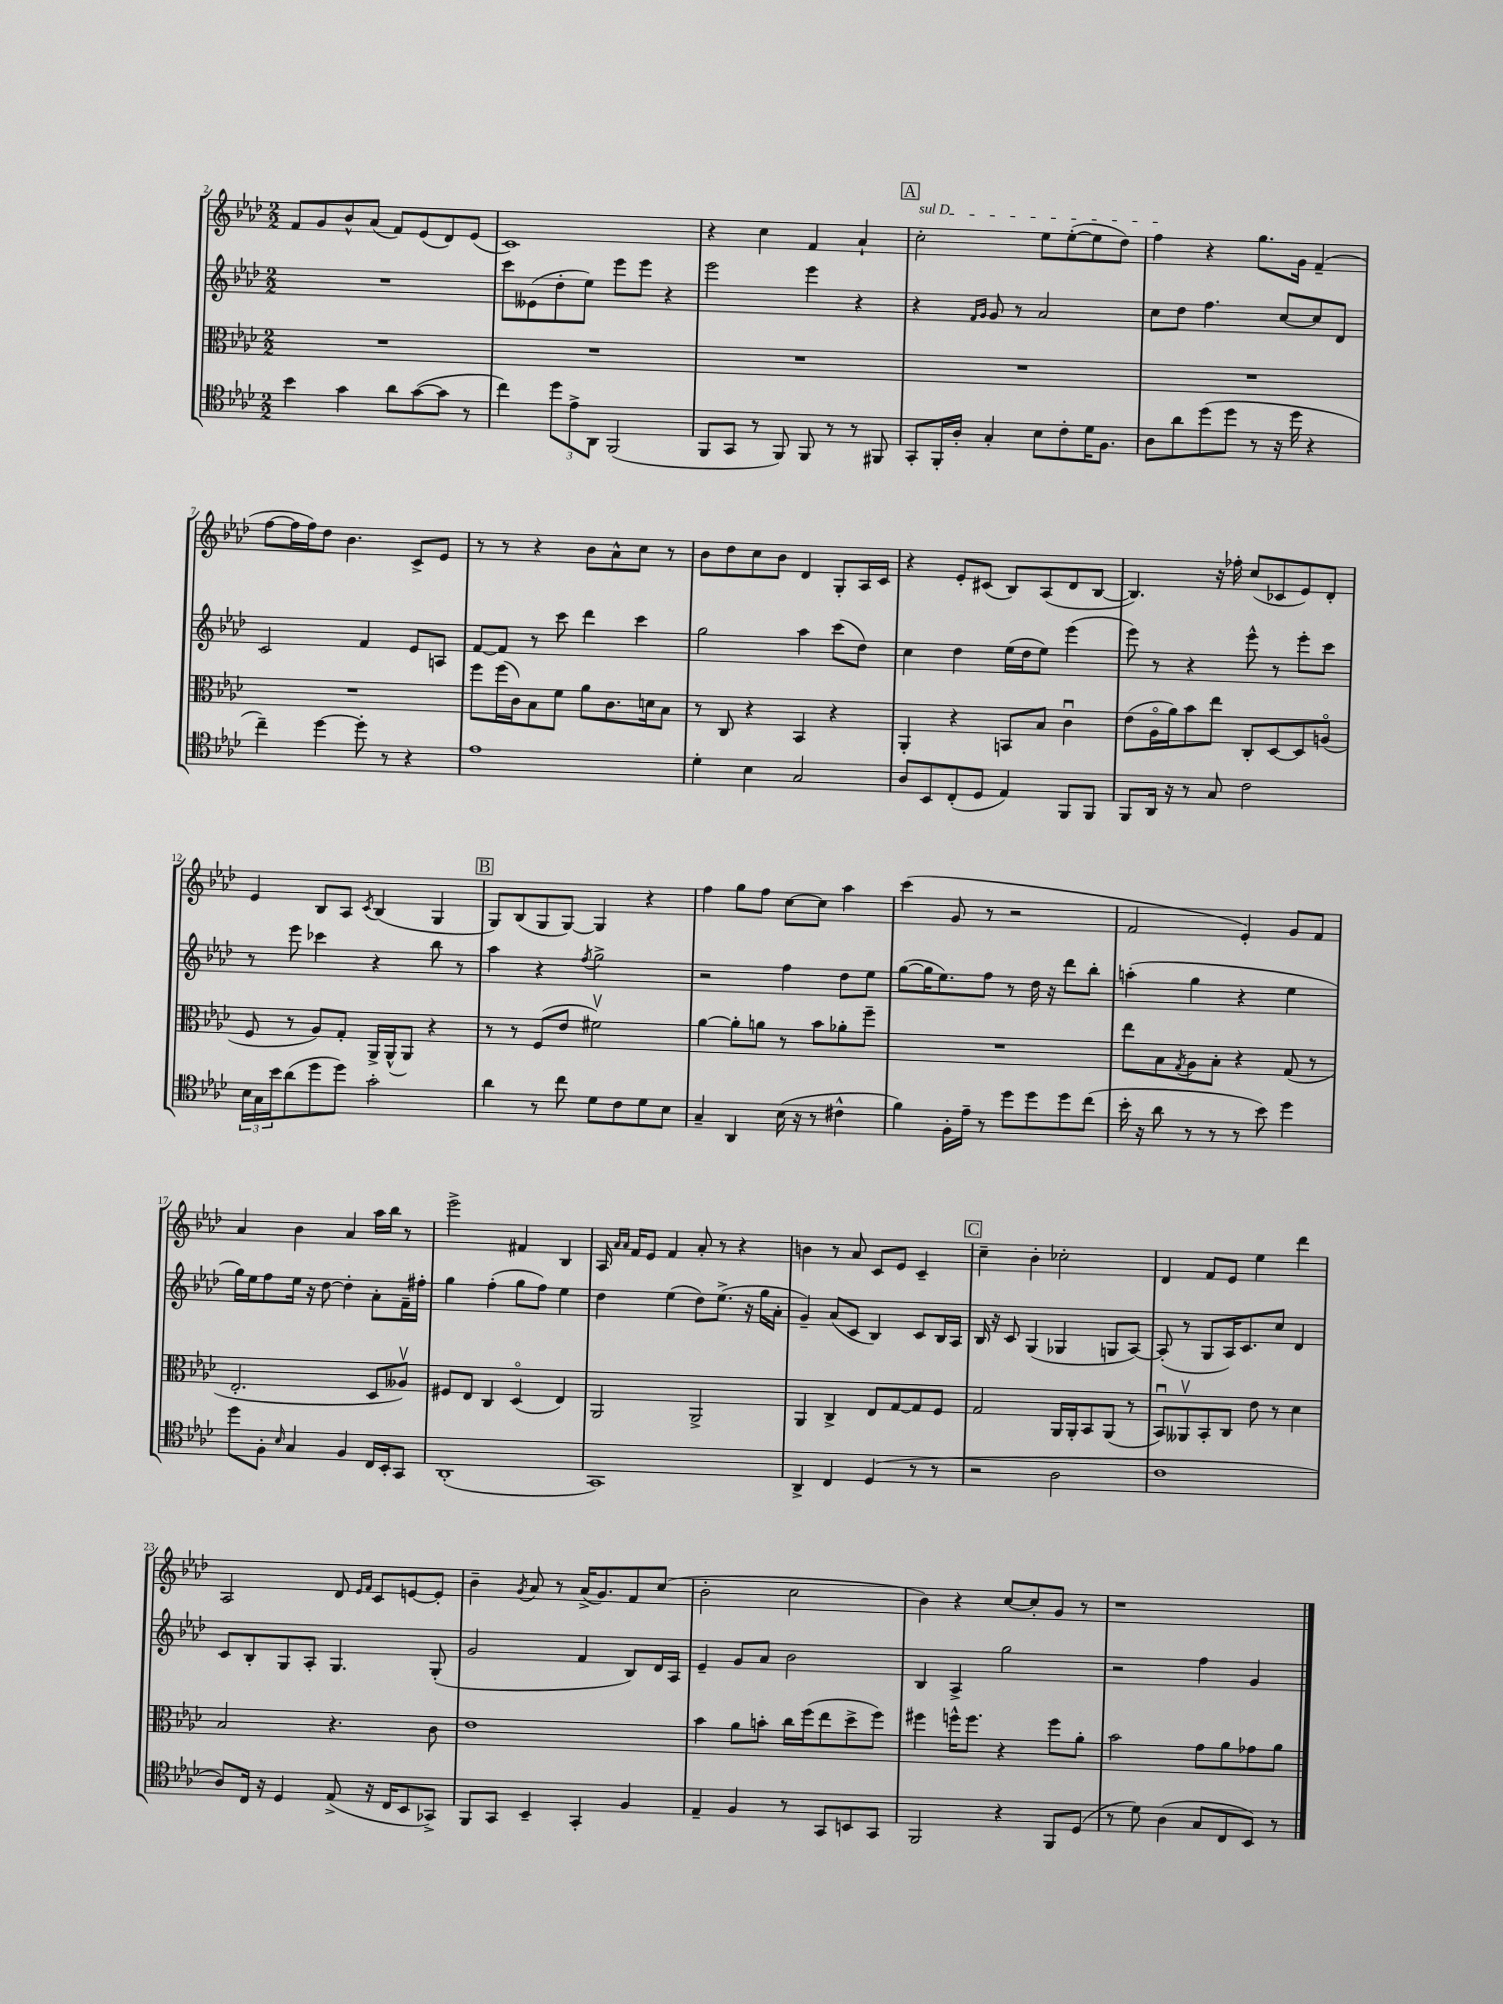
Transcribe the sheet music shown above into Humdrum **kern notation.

**kern	**kern	**kern	**kern
*staff4	*staff3	*staff2	*staff1
*clefC4	*clefC3	*clefG2	*clefG2
*k[b-e-a-d-]	*k[b-e-a-d-]	*k[b-e-a-d-]	*k[b-e-a-d-]
*M2/2	*M2/2	*M2/2	*M2/2
4b-	1r	1r	8f
.	.	.	8g
4g	.	.	8b-^^
.	.	.	(8a-
8a-	.	.	8f)
([8g	.	.	(8e-
8g]	.	.	8d-)
8r	.	.	(8e-
=	=	=	=
4cc)	1r	8ccc	1c)
.	.	(8e--	.
12dd-	.	8dd-'	.
12e-^	.	.	.
.	.	8ee-)	.
12AA-	.	.	.
(2FF	.	8eee-	.
.	.	8eee-	.
.	.	4r	.
=	=	=	=
8FF	1r	2eee-	4r
8GG	.	.	.
8r	.	.	4cc
8FF)	.	.	.
8FF	.	4eee-	4f
8r	.	.	.
8r	.	4r	4a-`
8FF#	.	.	.
=	=	=	=
8GG'	1r	4r	2cc'
16FF'	.	.	.
16A-'	.	.	.
.	.	16qqf	.
.	.	16qqg	.
4G'	.	8g	.
.	.	8r	.
8B-	.	2a-	8ee-
8c'	.	.	([8ee-'
16d-	.	.	8ee-]
8.F	.	.	.
.	.	.	8dd-)
=	=	=	=
8A-	1r	8cc	4ff
8a-	.	8dd-	.
(8dd-	.	4.ff	4r
8dd-	.	.	.
8r	.	.	8.gg
16r	.	[8cc	.
16dd-	.	.	16g
4r	.	8cc]	(4f~
.	.	8d-	.
=	=	=	=
4cc~)	1r	2c	[8ff
.	.	.	16ff]
.	.	.	16ff)
[4dd-	.	.	8dd-
.	.	.	4.b-
8dd-']	.	4f	.
8r	.	.	.
4r	.	8e-	8c^
.	.	8A	8e-
=	=	=	=
1e-	8ff	[8f	8r
.	(16ff	8f]	8r
.	16c)	.	.
.	8B-	8r	4r
.	8f	8ccc	.
.	8a-	4ddd-	8b-
.	8.c	.	8a-^^
.	.	4ccc	8cc
.	16d	.	.
.	8B-	.	8r
=	=	=	=
4d-'	8r	2gg	8b-
.	8C	.	8dd-
4B-	4r	.	8cc
.	.	.	8b-
2G	4BB-	4aa-	4d-
.	4r	(8ccc	8G'
.	.	8dd-)	16A-
.	.	.	16c
=	=	=	=
8A-	4AA-'	4cc	4r
8BB-	.	.	.
(8C'	4r	4dd-	8e-'
8D-	.	.	(8c#
4E-)	8BB	(16ee-	8B-)
.	.	16dd-	.
.	8B-	8ee-)	(8A-
8FF	4cu	(4eee-	8d-
8FF	.	.	[8B-
=	=	=	=
8FF	(8e-	8eee-)	4.B-])
16AA-	16A-o	8r	.
16r	16a-)	.	.
8r	8b-	4r	.
8G	8ee-	.	16r
.	.	.	16ff-'
2c	8C'	8eee-^^	(8cc
.	[8D-	8r	8c-
.	8D-]	8eee-'	8e-)
.	(8Ao	8ccc	8d-'
=	=	=	=
24B-	8F	8r	4e-
24G	.	.	.
24b-	.	.	.
(8a-	8r	8eee-	.
8dd-	8A-)	4ccc-	8B-
8dd-)	8G'	.	8A-
.	.	.	8qc
2g'	16AA-^	4r	(4B-
.	(16AA-^^	.	.
.	8AA-)	.	.
.	4r	8bb-	4G
.	.	8r	.
=	=	=	=
4a-	8r	4aa-	8G)
.	8r	.	(8B-
8r	(8F	4r	8G
8cc	8e-	.	[8G)
.	.	8qff	.
8d-	2f#v)	2gg^	4G]
8c	.	.	.
8d-	.	.	4r
8B-	.	.	.
=	=	=	=
4G~	[4a-	2r	4ff
4AA-	8a-']	.	8gg
.	8a	.	8ff
(16B-	8r	4ff	[8cc
16r	.	.	.
8r	8b-	.	8cc]
4c#^^	8a-'	8dd-	4aa-
.	8ff~	8ee-	.
=	=	=	=
4f)	1r	([8gg	(4ccc
.	.	16gg]	.
.	.	8.ee-)	.
16F'	.	.	8g
16e-~	.	.	.
8r	.	8ff	8r
8dd-	.	8r	2r
8dd-	.	16dd-	.
.	.	16r	.
8dd-	.	8ddd-	.
(8cc	.	8bb-'	.
=	=	=	=
16b-'	8ee-	(4aa'	2f
16r	.	.	.
8a-	8B-	.	.
.	8qG	.	.
8r	8A-	4gg	.
8r	8B-'	.	.
8r	4r	4r	4e-')
8b-)	.	.	.
4dd-	(8G	4ee-	8g
.	8r	.	8f
=	=	=	=
8dd-	2.E-'	16gg)	4a-
.	.	16ee-	.
8F'	.	8ff	.
16qqB-	.	.	.
4G	.	16ee-	4b-
.	.	16r	.
.	.	[8dd-	.
4F	.	4dd-']	4a-
16C	8D-	8a-'	16aa-
16BB-'	.	.	16bb-
8GG	8A--v)	16f~	8r
.	.	16ff#'	.
=	=	=	=
(1AA-'	8F#	4gg	2eee-^
.	8E-	.	.
.	4C	(4ff'	.
.	(4D-o	8gg	4f#
.	.	8ff)	.
.	4E-)	4ee-	4B-
=	=	=	=
1GG)	2AA-	4dd-	16A-
.	.	.	16qqa-
.	.	.	16qqa-
.	.	.	16f
.	.	.	8e-
.	.	(4ee-	4f
.	2AA-^	8dd-)	8a-'
.	.	(8.ee-^	8r
.	.	.	4r
.	.	16r	.
.	.	16gg	.
.	.	16a-'	.
=	=	=	=
4AA-^	4AA-	4g~)	4b
4C	4C^	(8a-	8r
.	.	8c	8a-
(4D-	8E-	4B-)	8c
.	[8G	.	8e-
8r	8G]	8c	4c~
8r	8F	16B-	.
.	.	16A-	.
=	=	=	=
2r	2G	16B-	4cc~
.	.	16r	.
.	.	8c	.
.	.	(4G	4b-'
2A-	16AA-	4G-	2cc-'
.	16AA-'	.	.
.	8BB-	.	.
.	(8AA-	8G	.
.	8r	[8A-)	.
=	=	=	=
1c	8BB-u)	(8A-']	4d-
.	8AA--v	8r	.
.	8BB-'	8G	8f
.	8C	16A-)	8e-
.	.	8.c	.
.	8e-	.	4ee-
.	8r	8cc	.
.	4d-	4d-	4ddd-
=	=	=	=
8A-)	2B-	8c	2A-
16C	.	8B-'	.
16r	.	.	.
4D-	.	8G	.
.	.	8A-'	.
(8E-^	4.r	4.G	8d-
.	.	.	16qqe-
.	.	.	16qqf
16r	.	.	8c
16C	.	.	.
8BB-	.	.	[8e
8GG-^)	8c	(8G'	8e']
=	=	=	=
8FF	1e-	2g	4b-~
8GG	.	.	.
.	.	.	8qg
4BB-~	.	.	8a-
.	.	.	8r
4GG'	.	4f	(16a-^
.	.	.	8.g)
4F	.	8B-)	8f
.	.	16d-	(8cc
.	.	16A-	.
=	=	=	=
4E-~	4b-	4e-~	2b-'
4F	8a-	8g	.
.	8b'	8a-	.
8r	16cc	2b-	2cc
.	(16ff	.	.
8GG	8ee-	.	.
8BB	8dd-^	.	.
8GG	8ff)	.	.
=	=	=	=
2FF	4ff#	4B-	4b-)
.	16ff^^	4A-^	4r
.	8.ff	.	.
4r	4r	2gg	[8cc
.	.	.	8cc']
8FF	8ff	.	8g
(8D-	8a-'	.	8r
=	=	=	=
8r	2b-	2r	1r
8d-)	.	.	.
(4A-	.	.	.
8G	8g	4ff	.
8C	8a-	.	.
8BB-)	8g-	4g	.
8r	8a-	.	.
==	==	==	==
*-	*-	*-	*-
